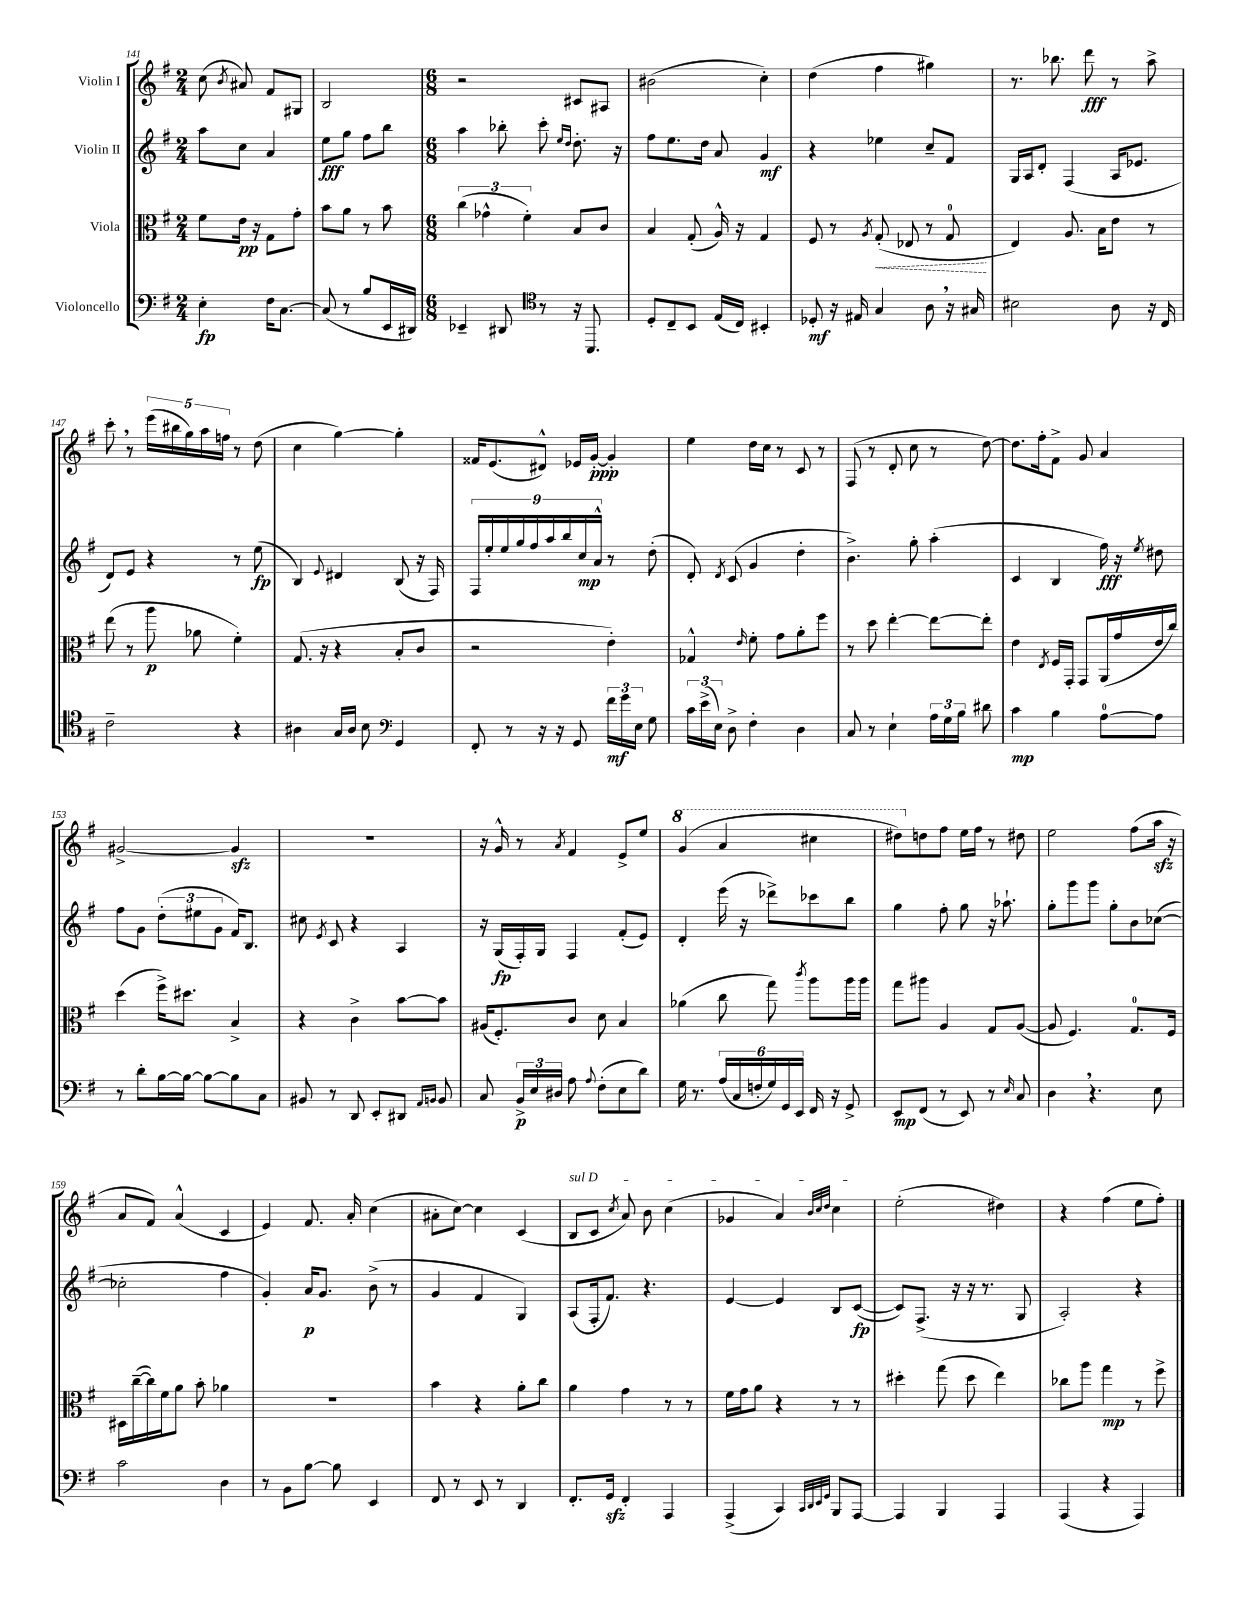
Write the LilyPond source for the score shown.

<<
\new StaffGroup <<
\new Staff = "s0" \with { instrumentName = "Violin I" } {
    \clef treble \key g \major \numericTimeSignature \time 2/4
    \autoBeamOff c''8( \acciaccatura { b'8 } ais'8) fis'8[ gis8] |
    b2 |
    \numericTimeSignature \time 6/8 r2 cis'8[ ais8] |
    bis'2( c''4-.) |
    d''4( fis''4 gis''4) |
    r8. bes''8. d'''8\fff r8 a''8-> |
    c'''8-. \breathe r8 \tuplet 5/4 { e'''16[( bis''16 g''16) a''16 f''16] } r8 d''8( |
    c''4 g''4~) g''4-. |
    fisis'16[ e'8.( dis'8]-^) ees'16[ g'16]~-.\ppp g'4-. |
    e''4 d''16[ c''16] r8 c'8 r8 |
    fis8( r8 d'8-. c''8 r8 d''8~) |
    d''8.[ fis''16-. fis'8]-> g'8 a'4 |
    gis'2~-> gis'4\sfz |
    R2. |
    r16 g'16-^ r8 \acciaccatura { a'8 } fis'4 e'8[-> e''8] |
    \ottava #1 g''4( a''4 cis'''4 |
    dis'''8[) \ottava #0 d''!8 fis''8] e''16[ fis''16] r8 dis''8 |
    e''2 fis''8[( a''16]\sfz r16 |
    a'8[ fis'8]) a'4-^( c'4 |
    e'4) fis'8. a'16-. c''4( |
    ais'8[-. c''8]~) c''4 c'4( |
    \once \override TextSpanner.bound-details.left.text = \markup { \italic "sul D" } b8[\startTextSpan c'8] \acciaccatura { c''8 } a'8) b'8 c''4( |
    ges'4 a'4) \grace { b'32[ c''32 d''32] } c''4\stopTextSpan |
    e''2-.( dis''4) |
    r4 fis''4( e''8[ fis''8]-.) \bar "|." |
}
\new Staff = "s1" \with { instrumentName = "Violin II" } {
    \clef treble \key g \major \numericTimeSignature \time 2/4
    \autoBeamOff a''8[ c''8] a'4 |
    e''8[\fff g''8] fis''8[ b''8] |
    \numericTimeSignature \time 6/8 a''4 bes''8-. c'''8-. \grace { e''16[ d''16] } d''8.-. r16 |
    fis''8[ e''8. d''16] a'8 g'4\mf |
    r4 ees''4 c''8[-- fis'8] |
    g16[ a16 d'8]-. fis4( a16[ ees'8.] |
    d'8[) e'8] r4 r8 e''8\fp( |
    b4) \appoggiatura { e'8 } dis'4 b8( r16 fis16) |
    \tuplet 9/8 { fis16[ e''16-. e''16 g''16 fis''16 a''16 b''16 c''16\mp a'16]-^ } r8 d''8-.( |
    d'8-.) \acciaccatura { d'8 } c'8( g'4 d''4-. |
    b'4.->) g''8-. a''4-.( |
    c'4 b4 fis''16\fff) r16 \acciaccatura { e''8 } dis''8 |
    fis''8[ g'8] \tuplet 3/2 { d''8[-.( eis''8 g'8] } fis'16[) b8.] |
    cis''8 \acciaccatura { e'8 } c'8 r4 a4 |
    r16 g16[\fp( fis16-.) g16] fis4 fis'8[-.( e'8]) |
    d'4-. e'''16( r16 des'''8[->) ces'''8 b''8] |
    g''4 fis''8-. g''8 r16 aes''8.-! |
    g''8[-. g'''8 g'''8] g''8[-. b'8 ces''8]~( |
    ces''2-. fis''4 |
    g'4-.) a'16[\p g'8.] b'8->( r8 |
    g'4 fis'4 g4) |
    a8[( fis16-. fis'8.]) r4. |
    e'4~ e'4 b8[ c'8]~\fp( |
    c'8[) fis8.]->( r16 r16 r8. g8 |
    a2-.) r4 \bar "|." |
}
\new Staff = "s2" \with { instrumentName = "Viola" } {
    \clef alto \key g \major \numericTimeSignature \time 2/4
    \autoBeamOff fis'8[ e'16]\pp r16 g8[ g'8]-. |
    b'8[ a'8] r8 b'8 |
    \numericTimeSignature \time 6/8 \tuplet 3/2 { c''4( ges'4-^ fis'4-.) } b8[ c'8] |
    b4 g8-.( a16-^) r16 g4 |
    fis8 r8 \acciaccatura { a8 } \once \override Hairpin.style = #'dashed-line g8-.\<( ees8 r8 g8-0\! |
    e4) a8. b16[ e'8] r8 |
    e''8( r8 a''8\p aes'8 fis'4-.) |
    g8.( r16 r4 b8[-. c'8] |
    r2 e'4-.) |
    ges4-^ \grace { e'16 } fis'8-. g'8[ a'8-. fis''8] |
    r8 d''8 e''4~-. e''8[~ e''8]-. |
    e'4 \acciaccatura { e8 } fis16[ g,16]-. g,8[ a,16( g'16 e'16 c''16]) |
    d''4( fis''16[->) dis''8.] b4-> |
    r4 c'4-> b'8[~ b'8] |
    ais16[( fis8.-.) c'8] d'8 b4 |
    aes'4( c''8 g''8) \acciaccatura { c'''8 } a''8[ a''16 a''16] |
    g''8[ ais''8] a4 g8[ a8]~( |
    a8 fis4.) g8.[-0 fis16] |
    dis16[ c''16~--( c''16) fis'16 a'8] b'8-. aes'4 |
    R2. |
    b'4 r4 a'8[-. c''8] |
    a'4 g'4 r8 r8 |
    fis'16[ g'16 a'8] r4 r8 r8 |
    dis''4-. g''8( dis''8 e''4) |
    ces''8[ a''8] g''4\mp r8 fis''8-> \bar "|." |
}
\new Staff = "s3" \with { instrumentName = "Violoncello" } {
    \clef bass \key g \major \numericTimeSignature \time 2/4
    \autoBeamOff e4-.\fp fis16[ c8.]~ |
    c8( r8 b8[ e,16 dis,16]) |
    \numericTimeSignature \time 6/8 ees,4-- dis,8 r8 r16 b,,8. |
    \clef tenor d8[-. c8-- b,8] e16[( c16]) bis,4-. |
    des8-.\mf r16 eis16 g4 a8 \breathe r16 gis16 |
    bis2 a8 r16 c16 |
    c'2-- r4 |
    ais4 g16[ ais16] b8 \clef bass g,4 |
    fis,8-. r8 r16 r16 g,8 \tuplet 3/2 { fis'16[\mf g'16 e16] } g8 |
    \tuplet 3/2 { c'16[ e'16->( e16]) } d8-> fis4-. d4 |
    c8 r8 e4-! \tuplet 3/2 { a16[ g16 b16] } dis'8 |
    c'4\mp b4 a8[-0~ a8] |
    r8 d'8[-. b16~ b16]~ b8[~ b8 c8] |
    bis,8 r8 d,8 e,8[-. dis,8] \grace { a,16[ b,16] } b,8 |
    c8 \tuplet 3/2 { b,16[->\p e16 dis16] } a8 \appoggiatura { a8 } fis8[-.( e8 d'8]) |
    g16 r8. \tuplet 6/4 { a16[( c16 f16-. g16) g,16 e,16] } fis,16 r16 g,8-> |
    e,8[\mp fis,8]( r8 e,8) r8 \grace { e16 } c8 |
    d4 \breathe r4. e8 |
    c'2 d4 |
    r8 b,8[ b8]~ b8 e,4 |
    fis,8 r8 e,8 r8 d,4 |
    fis,8.[-. g,16]\sfz fis,4-. a,,4 |
    a,,4->( c,4) \grace { c,32[ d,32 e,32 g,32] } b,,8[ a,,8]~ |
    a,,4 b,,4 a,,4 |
    a,,4( r4 a,,4) \bar "|." |
}
>>
>>
\layout { \context { \Score currentBarNumber = #141 } }
